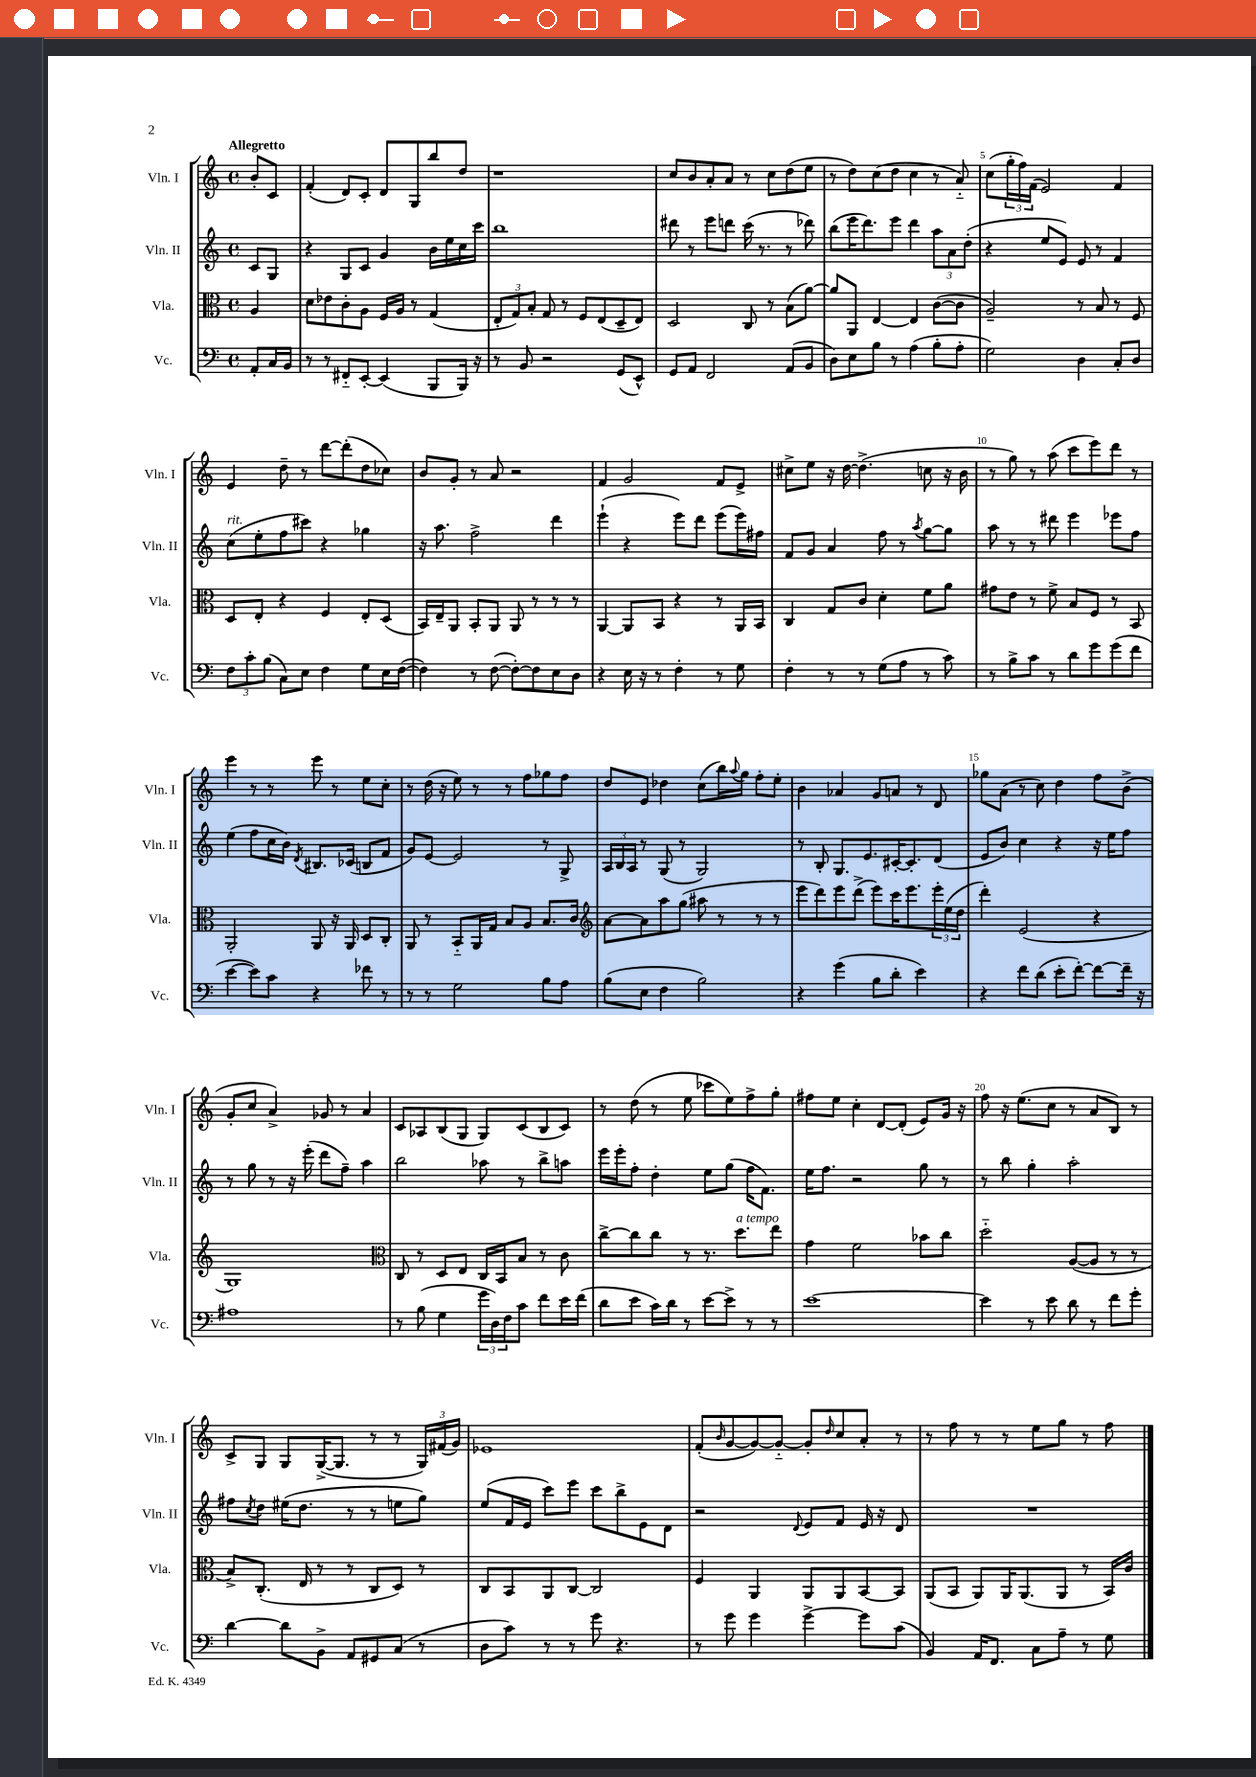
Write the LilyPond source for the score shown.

<<
\new StaffGroup <<
\new Staff = "s0" \with { instrumentName = "Vln. I" shortInstrumentName = "Vln. I" } {
    \clef treble \key c \major \defaultTimeSignature \time 4/4 \partial 4 \tempo "Allegretto"
    b'8-. c'8 |
    f'4-.( d'8) c'8-. d'8 g8 b''8 d''8 |
    r1 |
    c''8 b'8 a'8-. a'8 r8 c''8 d''8( e''8 |
    r8 d''8) c''8( d''8 c''4 r8 a'8-_) |
    c''8( \tuplet 3/2 { g''16-. f''16) f'16( } e'2) f'4 |
    e'4 d''8-- r8 d'''8~ d'''8-.( d''8 ces''8) |
    b'8 g'8-. r8 a'8 r2 |
    f'4 g'2 f'8 e'8-> |
    cis''8-> e''8 r16 d''16~ d''4.->( c''8 r16 b'16 |
    r8 g''8) r8 a''8( c'''8 e'''8) d'''8 r8 |
    e'''4 r8 r8 e'''8 r8 e''8 c''8-. |
    r8 d''16( r16 e''8) r8 r8 f''8 ges''8 f''8 |
    d''8 e'8 des''4 c''8( b''16) \appoggiatura { a''8 } g''16 f''8-. e''8-. |
    b'4 aes'4 g'8 a'8 r8 d'8 |
    ges''8 a'8( r8 c''8) d''4 f''8 b'8->( |
    g'8-. c''8 a'4->) ges'8 r8 a'4 |
    c'8 aes8 b8( g8 g8) c'8( b8 c'8) |
    r8 d''8( r8 e''8 ces'''8 e''8) f''8-> g''8-. |
    fis''8 e''8 c''4-. d'8~ d'8-.( e'8) g'16 r16 |
    f''8 r16 e''8.( c''8 r8 a'8 b8) r8 |
    c'8-> g8 g8 g16~->( g8. r8 r8 \tuplet 3/2 { g16) fis'16( g'16) } |
    ees'1 |
    f'8-.( \grace { b'16 } g'8~ g'8~) g'8~-_ g'8-. \grace { d''16 } c''8 a'8-. r8 |
    r8 f''8 r8 r8 e''8 g''8 r8 f''8 \bar "|." |
}
\new Staff = "s1" \with { instrumentName = "Vln. II" shortInstrumentName = "Vln. II" } {
    \clef treble \key c \major \defaultTimeSignature \time 4/4 \partial 4
    c'8 g8 |
    r4 g8 c'8 g'4 b'16 e''16 c''16 c'''16 |
    b''1 |
    dis'''8 r8 e'''8 d'''8 c'''16( r8. r8 des'''8) |
    b''8( e'''16 d'''8.) e'''8 d'''4 \tuplet 3/2 { a''8 a'8 d''8-.( } |
    r4 e''8 e'8) e'8 r8 f'4 |
    c''8^\markup { \italic "rit." }( e''8-. f''8 cis'''8) r4 ges''4 |
    r16 a''8. f''2-> d'''4 |
    e'''4-!( r4 e'''8) d'''8 e'''8( e'''16) fis''16 |
    f'8 g'8 a'4 f''8 r8 \acciaccatura { a''8 } g''8~ g''8 |
    a''8 r8 r8 dis'''8 e'''4 ees'''8 f''8 |
    e''4( f''8 c''16 b'16) \acciaccatura { d'8 } bis8. ces'16( b8 f'8 |
    g'8) e'8~ e'2 r8 g8-> |
    \tuplet 3/2 { a16 b16 a16 } r8 g8( r8 g2) |
    r8 b8-. g8. e'8. cis'16~-. cis'8.-. d'8( |
    e'8 b'8) c''4 r4 r16 e''16 f''8 |
    r8 g''8 r8 r16 e'''16-.( d'''8 f''8--) a''4 |
    b''2 aes''8 r8 b''8-> a''8 |
    e'''16 e'''16-. f''8-. d''4-. e''8 g''8( f''16 f'8.) |
    e''16 f''8. r2 g''8 r8 |
    r8 b''8 g''4-. a''2-. |
    fis''8 \acciaccatura { c''8 } d''8 eis''16( d''8. r8 r8 e''8 g''8) |
    e''8( f'16 e'16 c'''8) e'''8 c'''8 b''8-> e'8 d'8 |
    r2 \appoggiatura { d'8 } e'8 f'8 e'16 r16 d'8 |
    R1 \bar "|." |
}
\new Staff = "s2" \with { instrumentName = "Vla." shortInstrumentName = "Vla." } {
    \clef alto \key c \major \defaultTimeSignature \time 4/4 \partial 4
    a4 |
    d'8 ees'8 c'8-. a8 f16 a16 r8 g4( |
    \tuplet 3/2 { e8-. g8) b8-. } g8 r8 f8 e8( d8-- e8) |
    d2 c8 r8 b8( a'8~) |
    a'8 a,8 e4~ e4 c'8~( c'8 |
    a2--) r8 b8 r8 f8 |
    d8 e8-. r4 f4 e8-. d8( |
    b,16) e16-- a,8 b,8-. a,8 a,8 r8 r8 r8 |
    a,4~ a,8 b,8 r4 r8 a,16 b,16 |
    c4 g8 c'8 d'4-. f'8 a'8 |
    gis'8 e'8 r8 f'8-> b8 f8 r8 b,8 |
    a,2-. a,8 r16 a,16 d8 c8-. |
    a,8 r8 b,8-_ a,16 g16 b8 a8 b8. c'16 |
    \clef treble a'8~ a'8 a''8 g''8( ais''8 r8 r8 r8 |
    e'''8 d'''8) e'''8 d'''8->( e'''8) c'''16 e'''8. \tuplet 3/2 { e'''16-. e''16( d''16 } |
    d'''4-.) e'2( r4 |
    g1) |
    \clef alto c8 r8 d8 e8 c16 b,16 b8 r8 c'8 |
    c''8~-> c''8 c''8 r8 r8. d''8.^\markup { \italic "a tempo" } e''8 |
    g'4 f'2 bes'8 c''8 |
    d''2-_ a8~( a8 r8 r8 |
    b8->) c8.-.( e16 r8 r8 c8 d8) r8 |
    c8 b,8 a,8 c8~ c2 |
    f4 a,4 a,8 a,8 b,8~ b,8 |
    a,8( b,8 a,8) a,16 a,8.( a,8 r8 b,16) c'16 \bar "|." |
}
\new Staff = "s3" \with { instrumentName = "Vc." shortInstrumentName = "Vc." } {
    \clef bass \key c \major \defaultTimeSignature \time 4/4 \partial 4
    a,8-. c16 b,16 |
    r8 r8 fis,8-_ e,8~-. e,4( b,,8 b,,16) r16 |
    r8 b,8 r2 g,8( e,8-^) |
    g,8 a,8 f,2 a,8( b,8 |
    d8) e8 b8 r8 a4( b8-. a8-. |
    g2) d4 c8-. d8 |
    \tuplet 3/2 { f8 c'8-. b8( } c8) e8 f4 g8 e16 f16~( |
    f4) r8 f8~( f8~-.) f8 e8 d8 |
    r4 e16 r16 r8 f4-. r8 g8 |
    f4-. r8 r8 g8( a8 r8 c'8) |
    r8 b8-> c'8 r8 d'8 g'8 g'8( f'8 |
    e'4~ e'8) c'8 r4 fes'8 r8 |
    r8 r8 g2 b8 a8 |
    b8( e8 f4 b2) |
    r4 g'4( b8 d'8-. e'4) |
    r4 f'8 d'8( e'8-. f'8~-.) f'8~ f'16-- r16 |
    ais1 |
    r8 b8( g4 \tuplet 3/2 { g'16 d16) f16 } c'8 f'8 e'16 f'16( |
    d'8 e'8 c'16) d'16 r8 e'8~ e'8-> r8 r8 |
    e'1~ |
    e'4 r8 e'8 d'8 r8 f'8 g'8-. |
    d'4~ d'8 b,8-> a,8 gis,8 c8( r8 |
    d8 c'8) r8 r8 g'8 r4. |
    r8 g'8 g'4 g'4~-> g'8 c'8( |
    b,4) a,16 f,8. c8 a8-- r8 g8 \bar "|." |
}
>>
>>
\layout { \context { \Score \override BarNumber.break-visibility = ##(#f #t #t) barNumberVisibility = #(every-nth-bar-number-visible 5) } }
